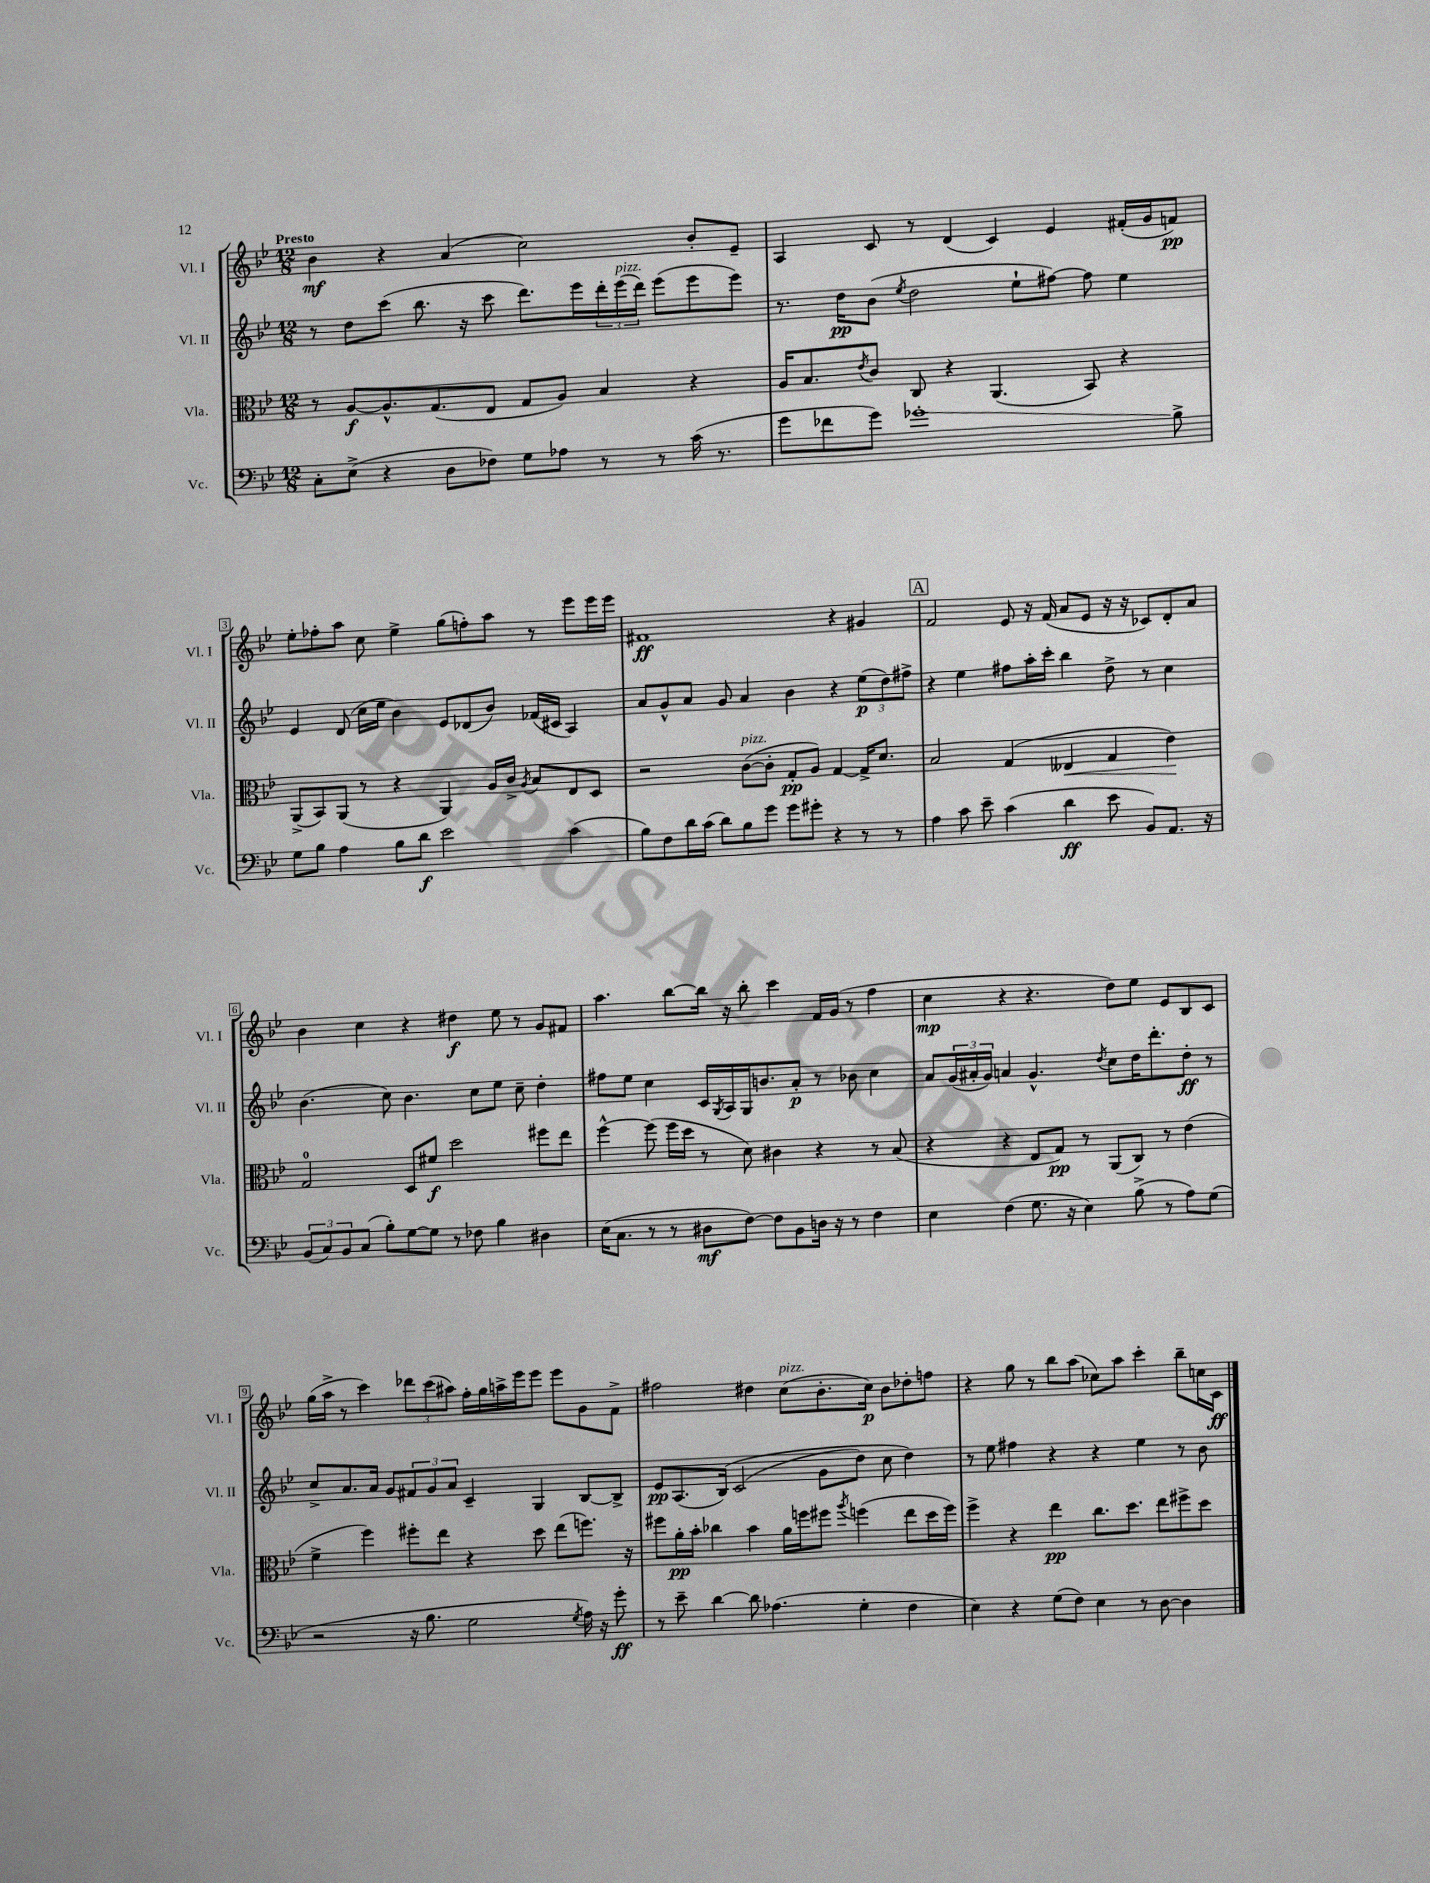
<<
\new StaffGroup <<
\new Staff = "s0" \with { instrumentName = "Vl. I" shortInstrumentName = "Vl. I" } {
    \clef treble \key bes \major \numericTimeSignature \time 12/8 \tempo "Presto"
    bes'4\mf r4 a'4( c''2) bes'8-. ees'8-- |
    a4 c'8 r8 d'4( c'4) ees'4 fis'16-.( g'16 f'8\pp) |
    ees''8-. fes''8-. a''8 c''8 ees''4-> g''8( f''8-.) a''8 r8 ees'''8 ees'''16 ees'''16 |
    fis'1\ff r4 gis'4 |
    \mark \markup { \box "A" } f'2 ees'8 r16 f'16( a'8 ees'8 r16 r16 ces'8) d'8-. a'8 |
    bes'4 c''4 r4 dis''4\f ees''8 r8 g'8 fis'8 |
    a''4. bes''8~ bes''16 r16 bes''8-. c'''4 f'16 g'16( r8 f''4 |
    c''4\mp r4 r4. d''8) ees''8 ees'8 bes8 c'8 |
    g''16( a''16-> r8 c'''4) \tuplet 3/2 { des'''8 c'''8( ais''8) } f''16-. g''16 a''16-> ees'''16 ees'''8 ees'''8 g'8 f'8-> |
    fis''2 dis''4 c''8^\markup { \italic "pizz." }( bes'8.-. c''16\p) bes'8 des''8-. f''8 |
    r4 g''8 r8 bes''8 a''8( ces''8) a''8 c'''4-. bes''8-- c''16 c'16\ff \bar "|." |
}
\new Staff = "s1" \with { instrumentName = "Vl. II" shortInstrumentName = "Vl. II" } {
    \clef treble \key bes \major \numericTimeSignature \time 12/8
    r8 d''8 c'''8( bes''8. r16 c'''8 d'''8.) ees'''16 \tuplet 3/2 { d'''16-. ees'''16^\markup { \italic "pizz." }( d'''16) } ees'''8( ees'''8 ees'''8) |
    r8. d''16\pp bes'8( \acciaccatura { ees''8 } d''2 ees''8-! fis''8~) fis''8 ees''4 |
    ees'4 d'8( c''16 ees''16 bes'4) ees'8 des'8( bes'8) fes'16( cis'16 a4) |
    a'8 g'8-^ a'8 g'8 a'4 bes'4 r4 \tuplet 3/2 { ees''8\p( d''8) fis''8-> } |
    \mark \markup { \box "A" } r4 ees''4 fis''8 a''16-. c'''16-. bes''4 d''8-> r8 c''4 |
    bes'4.( c''8) bes'4. c''8 ees''8 c''8-- d''4-. |
    fis''8 ees''8 c''4 c'16 \acciaccatura { g8 } a16 g16 b'8. a'8-.\p r8 bes'8 c''4 |
    a'8 \tuplet 3/2 { g'16( ais'16-. g'16) } a'4 g'4.-^ \acciaccatura { d''8 } c''8 d''16 d'''8.-. d''8-.\ff r8 |
    c''8-> a'8. a'16 g'8 \tuplet 3/2 { fis'8 g'8 a'8 } c'4-- g4 bes8~ bes8-> |
    ees'8\pp a8.( bes16)\( c'2( g'8 d''8) c''8 d''4\) |
    r8 ees''8 fis''4 r4 r4 ees''4 r8 bes'8 \bar "|." |
}
\new Staff = "s2" \with { instrumentName = "Vla." shortInstrumentName = "Vla." } {
    \clef alto \key bes \major \numericTimeSignature \time 12/8
    r8 a8~\f a8.-^ g8.( ees8 g8 a8) bes4 r4 |
    a16 bes8. \acciaccatura { ees'8 } c'8 c8 r4 a,4.( bes,8) r4 |
    a,8->( bes,8) a,8( r8 r4 a,4) a16 c'16-> \acciaccatura { a8 } bes8 ees8 d8 |
    r2 c'8~^\markup { \italic "pizz." }( c'8-. g8-.\pp a8) g4~ g16-> d'8. |
    \mark \markup { \box "A" } bes2 g4( eeses4\< g4 ees'4\!) |
    g2-0 d8 fis'8\f d''2 fis''8 ees''8 |
    f''4~-^ f''8( f''16 d''16 r8 d'8) cis'4 r4 r8 bes8( |
    r4 r4 ees8 g8\pp) r8 a,8( c8) r8 ees'4( |
    f'4-> f''4) fis''8-. ees''8 r4 d''8 ees''8( f''8.) r16 |
    fis''8 a'16-.\pp bes'16-. ces''4 bes'4 a'16 f''16 fis''8 \acciaccatura { a''8 } f''4( ees''8 d''16 f''16) |
    f''4-> r4 ees''4\pp c''8. d''8. ees''8 fis''8-> d''8 \bar "|." |
}
\new Staff = "s3" \with { instrumentName = "Vc." shortInstrumentName = "Vc." } {
    \clef bass \key bes \major \numericTimeSignature \time 12/8
    c8-. ees8->( r4 d8 fes8) g8 aes8 r8 r8 c'16( r8. |
    g'8 fes'8 g'8) ges'1-.\glissando bes8-> |
    g8 bes8 a4 bes8 d'8\f ees'2 c'4( |
    bes8) f8 d'16 c'16( d'8) bes8 g'8 g'8 gis'8-. r4 r8 r8 |
    \mark \markup { \box "A" } a4 c'8 ees'8-- c'4( d'4\ff ees'8 bes,8) a,8. r16 |
    \tuplet 3/2 { bes,8( c8) bes,8 } c8( bes8-.) g8~ g8 r8 fes8 bes4 dis4 |
    ees16( c8. r8 r8 dis8\mf f8~) f8 bes,8 d16 r16 r8 f4 |
    ees4 f4( g8. r16 ees4) bes8->( r8 a8) g8( |
    r2 r16 bes8. g2 \acciaccatura { g8 } a16) r16 g'8-.\ff |
    r8 ees'8-- d'4~ d'8 aes4.( g4-. f4 |
    ees4) r4 g8( f8) ees4 r8 d8~ d4 \bar "|." |
}
>>
>>
\layout { \context { \Score \override BarNumber.stencil = #(make-stencil-boxer 0.1 0.3 ly:text-interface::print) } }
